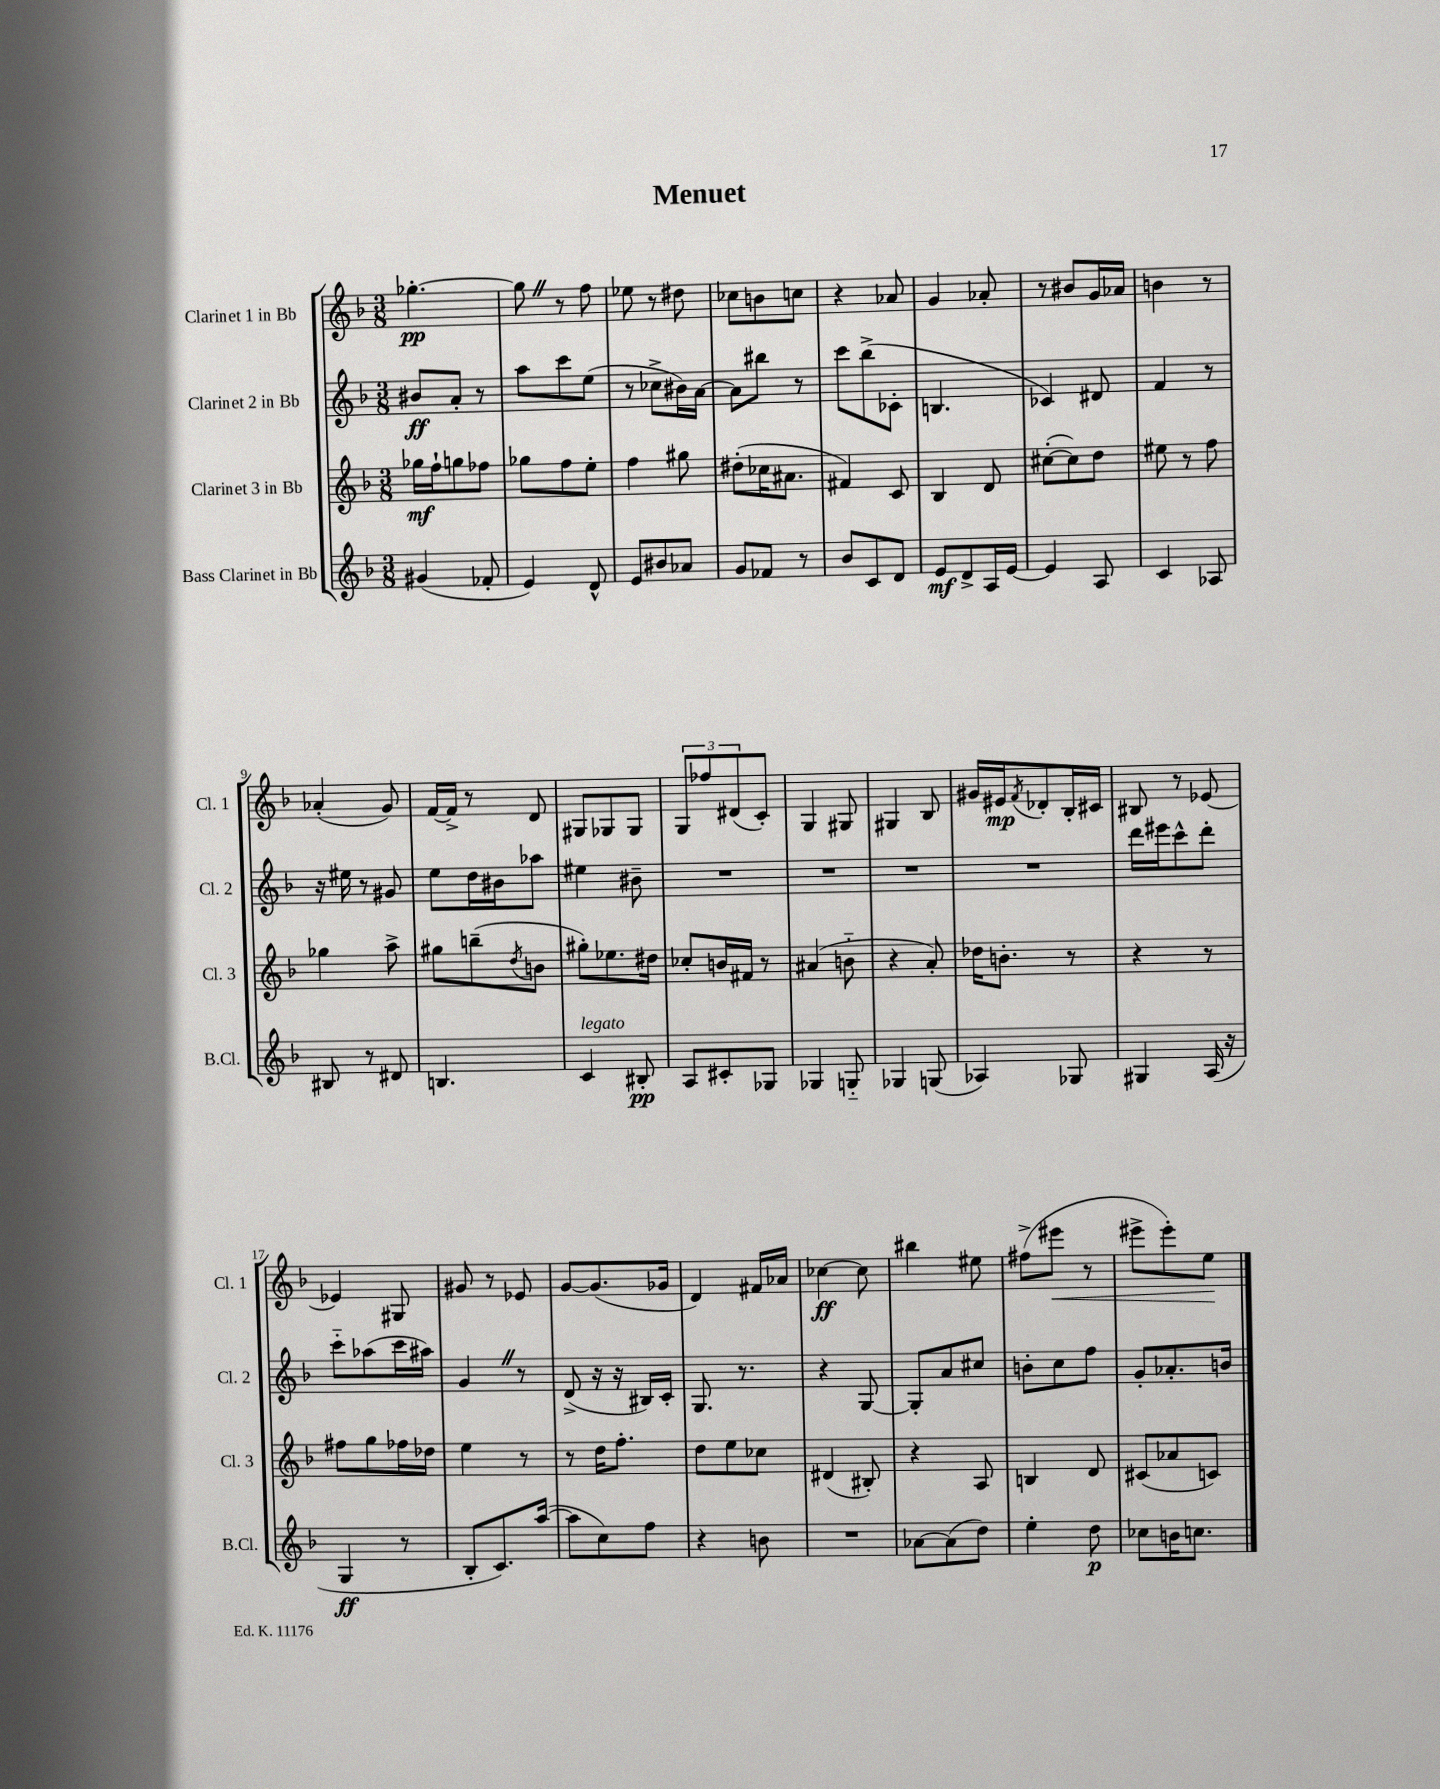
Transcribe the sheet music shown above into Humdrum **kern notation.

**kern	**dynam	**kern	**dynam	**kern	**dynam	**kern	**dynam
*part4	*part4	*part3	*part3	*part2	*part2	*part1	*part1
*staff4	*staff4	*staff3	*staff3	*staff2	*staff2	*staff1	*staff1
*I"Bass Clarinet in Bb	*	*I"Clarinet 3 in Bb	*	*I"Clarinet 2 in Bb	*	*I"Clarinet 1 in Bb	*
*I'B.Cl.	*	*I'Cl. 3	*	*I'Cl. 2	*	*I'Cl. 1	*
*clefG2	*	*clefG2	*	*clefG2	*	*clefG2	*
*k[b-]	*	*k[b-]	*	*k[b-]	*	*k[b-]	*
*M3/8	*	*M3/8	*	*M3/8	*	*M3/8	*
=1	=1	=1	=1	=1	=1	=1	=1
(4g#X/	.	16gg-X\LL	mf	8b#X/L	ff	[4.gg-X'\	pp
.	.	16ff`\J	.	.	.	.	.
.	.	8ggn\	.	8a'/J	.	.	.
8f-X'/	.	8ff-X\J	.	8r	.	.	.
=2	=2	=2	=2	=2	=2	=2	=2
4e/)	.	8gg-X\L	.	8aa\L	.	8gg-Z\]	.
.	.	8ff\	.	8ccc\	.	8r	.
8d^^/	.	8ee'\J	.	(8ee\J	.	8ff\	.
=3	=3	=3	=3	=3	=3	=3	=3
8e/L	.	4ff\	.	8r	.	8ee-X\	.
8b#X/	.	.	.	8cc-X^\L	.	8r	.
8a-X/J	.	8gg#X\	.	16b#X\L)	.	8dd#X\	.
.	.	.	.	[16a\JJ	.	.	.
=4	=4	=4	=4	=4	=4	=4	=4
8g/L	.	(8dd#X'\L	.	8a\L]	.	8cc-X\L	.
8f-X/J	.	16cc-X\K	.	8bb#X\J	.	8bn\	.
.	.	8.a#X\J	.	.	.	.	.
8r	.	.	.	8r	.	8ccn\J	.
=5	=5	=5	=5	=5	=5	=5	=5
8b-/L	.	4f#X/)	.	8ccc\L	.	4r	.
8c/	.	.	.	(8bb-^\	.	.	.
8d/J	.	8c/	.	8c-X'\J	.	8a-X/	.
=6	=6	=6	=6	=6	=6	=6	=6
8e/L	mf	4B-/	.	4.Bn/	.	4g/	.
8d^/	.	.	.	.	.	.	.
16A/L	.	8d/	.	.	.	8a-X'/	.
[16e/JJ	.	.	.	.	.	.	.
=7	=7	=7	=7	=7	=7	=7	=7
4e/]	.	([8cc#X'\L	.	4c-X/)	.	8r	.
.	.	8cc#\])	.	.	.	8b#X/L	.
8A/	.	8dd\J	.	8d#X/	.	16g/L	.
.	.	.	.	.	.	16a-X/JJ	.
=8	=8	=8	=8	=8	=8	=8	=8
4c/	.	8ee#X\	.	4f/	.	4bn\	.
.	.	8r	.	.	.	.	.
8A-X/	.	8ff\	.	8r	.	8r	.
!!LO:LB:g=z
=9	=9	=9	=9	=9	=9	=9	=9
8B#X/	.	4gg-X\	.	16r	.	(4a-X'/	.
.	.	.	.	16ee#X\	.	.	.
8r	.	.	.	8r	.	.	.
8d#X/	.	8aa^\	.	8g#X/	.	8g/)	.
=10	=10	=10	=10	=10	=10	=10	=10
4.Bn/	.	8gg#X\L	.	8ee\L	.	[16f/LL	.
.	.	.	.	.	.	16f^/JJ]	.
.	.	(8bbn~\	.	16dd\L	.	8r	.
.	.	.	.	16b#X\J	.	.	.
.	.	8qdd/	.	.	.	.	.
.	.	8bn\J	.	8aa-X\J	.	8d/	.
=11	=11	=11	=11	=11	=11	=11	=11
!LO:TX:a:i:t=legato	!	!	!	!	!	!	!
4c/	.	8gg#X'\L)	.	4ee#X\	.	8G#X/L	.
.	.	8.ee-X\	.	.	.	8G-X/	.
8B#X'/	pp	.	.	8b#X~\	.	8G-/J	.
.	.	16dd#X\Jk	.	.	.	.	.
=12	=12	=12	=12	=12	=12	=12	=12
8A/L	.	8cc-X'/L	.	4.r	.	12G/L	.
.	.	.	.	.	.	12ff-X/	.
8c#X'/	.	16bn/L	.	.	.	.	.
.	.	.	.	.	.	(12d#X/	.
.	.	16f#X/JJ	.	.	.	.	.
8G-X/J	.	8r	.	.	.	8c'/J)	.
=13	=13	=13	=13	=13	=13	=13	=13
4G-X/	.	(4a#X/	.	4.r	.	4G/	.
8Gn/	.	8bn\	.	.	.	8G#X/	.
=14	=14	=14	=14	=14	=14	=14	=14
4G-X/	.	4r	.	4.r	.	4G#X/	.
(8Gn/	.	8a'/)	.	.	.	8B-/	.
=15	=15	=15	=15	=15	=15	=15	=15
4A-X/)	.	16dd-X\KL	.	4.r	.	16g#X/LL	.
.	.	8.bn'\J	.	.	.	16e#X/J	mp
.	.	.	.	.	.	8qf/	.
.	.	.	.	.	.	8d-X'/	.
8G-X/	.	8r	.	.	.	16B-'/L	.
.	.	.	.	.	.	16c#X/JJ	.
=16	=16	=16	=16	=16	=16	=16	=16
4G#X/	.	4r	.	16ddd\LL	.	8B#X/	.
.	.	.	.	16eee#X\J	.	.	.
.	.	.	.	8ccc^^\	.	8r	.
(16A/	.	8r	.	8ddd'\J	.	[8e-X/	.
16r	.	.	.	.	.	.	.
!!LO:LB:g=z
=17	=17	=17	=17	=17	=17	=17	=17
4G/	ff	8ff#X\L	.	8ccc\L	.	4e-X/]	.
.	.	8gg\	.	(8aa-X\	.	.	.
8r	.	16ff-X\L	.	16ccc\L	.	8G#X/	.
.	.	16dd-X\JJ	.	16aa#X\JJ)	.	.	.
=18	=18	=18	=18	=18	=18	=18	=18
8B-'/L	.	4ee\	.	4gZ/	.	8g#X/	.
8.c/)	.	.	.	.	.	8r	.
.	.	8r	.	8r	.	8e-X/	.
([16aa/Jk	.	.	.	.	.	.	.
=19	=19	=19	=19	=19	=19	=19	=19
8aa\L]	.	8r	.	(8d^/	.	[8g/L	.
8cc\)	.	16dd\KL	.	16r	.	(8.g/]	.
.	.	8.ff'\J	.	16r	.	.	.
8ff\J	.	.	.	16B#X/LL)	.	.	.
.	.	.	.	16c'/JJ	.	16g-X/Jk	.
=20	=20	=20	=20	=20	=20	=20	=20
4r	.	8dd\L	.	8.G/	.	4d/)	.
.	.	8ee\	.	.	.	.	.
.	.	.	.	8.r	.	.	.
8bn\	.	8cc-X\J	.	.	.	16f#X/LL	.
.	.	.	.	.	.	16a-X/JJ	.
=21	=21	=21	=21	=21	=21	=21	=21
4.r	.	(4d#X/	.	4r	.	[4cc-X\	ff
.	.	8B#X'/)	.	[8G/	.	8cc-\]	.
=22	=22	=22	=22	=22	=22	=22	=22
[8a-X\L	.	4r	.	8G'/L]	.	4bb#X\	.
(8a-\]	.	.	.	8a/	.	.	.
8dd\J)	.	8A/	.	8cc#X/J	.	8ee#X\	.
=23	=23	=23	=23	=23	=23	=23	=23
4ee'\	.	4Bn/	.	8bn'\L	.	(8ff#X^\L	.
!	!	!	!	!	!	!	!LO:HP:b
.	.	.	.	8cc\	.	8eee#X\J	<
8dd\	p	8d/	.	8ff\J	.	8r	.
=24	=24	=24	=24	=24	=24	=24	=24
8cc-X\L	.	(8c#X/L	.	8g'/L	.	8eee#X^\L	.
16bn\K	.	8a-X/	.	8.a-X'/	.	8eee#'\)	.
8.ccn\J	.	.	.	.	.	.	.
.	.	8cn/J)	.	.	.	8ee\J	.
.	.	.	.	16bn/Jk	.	.	.
.	.	.	.	.	.	.	[
==	==	==	==	==	==	==	==
*-	*-	*-	*-	*-	*-	*-	*-
